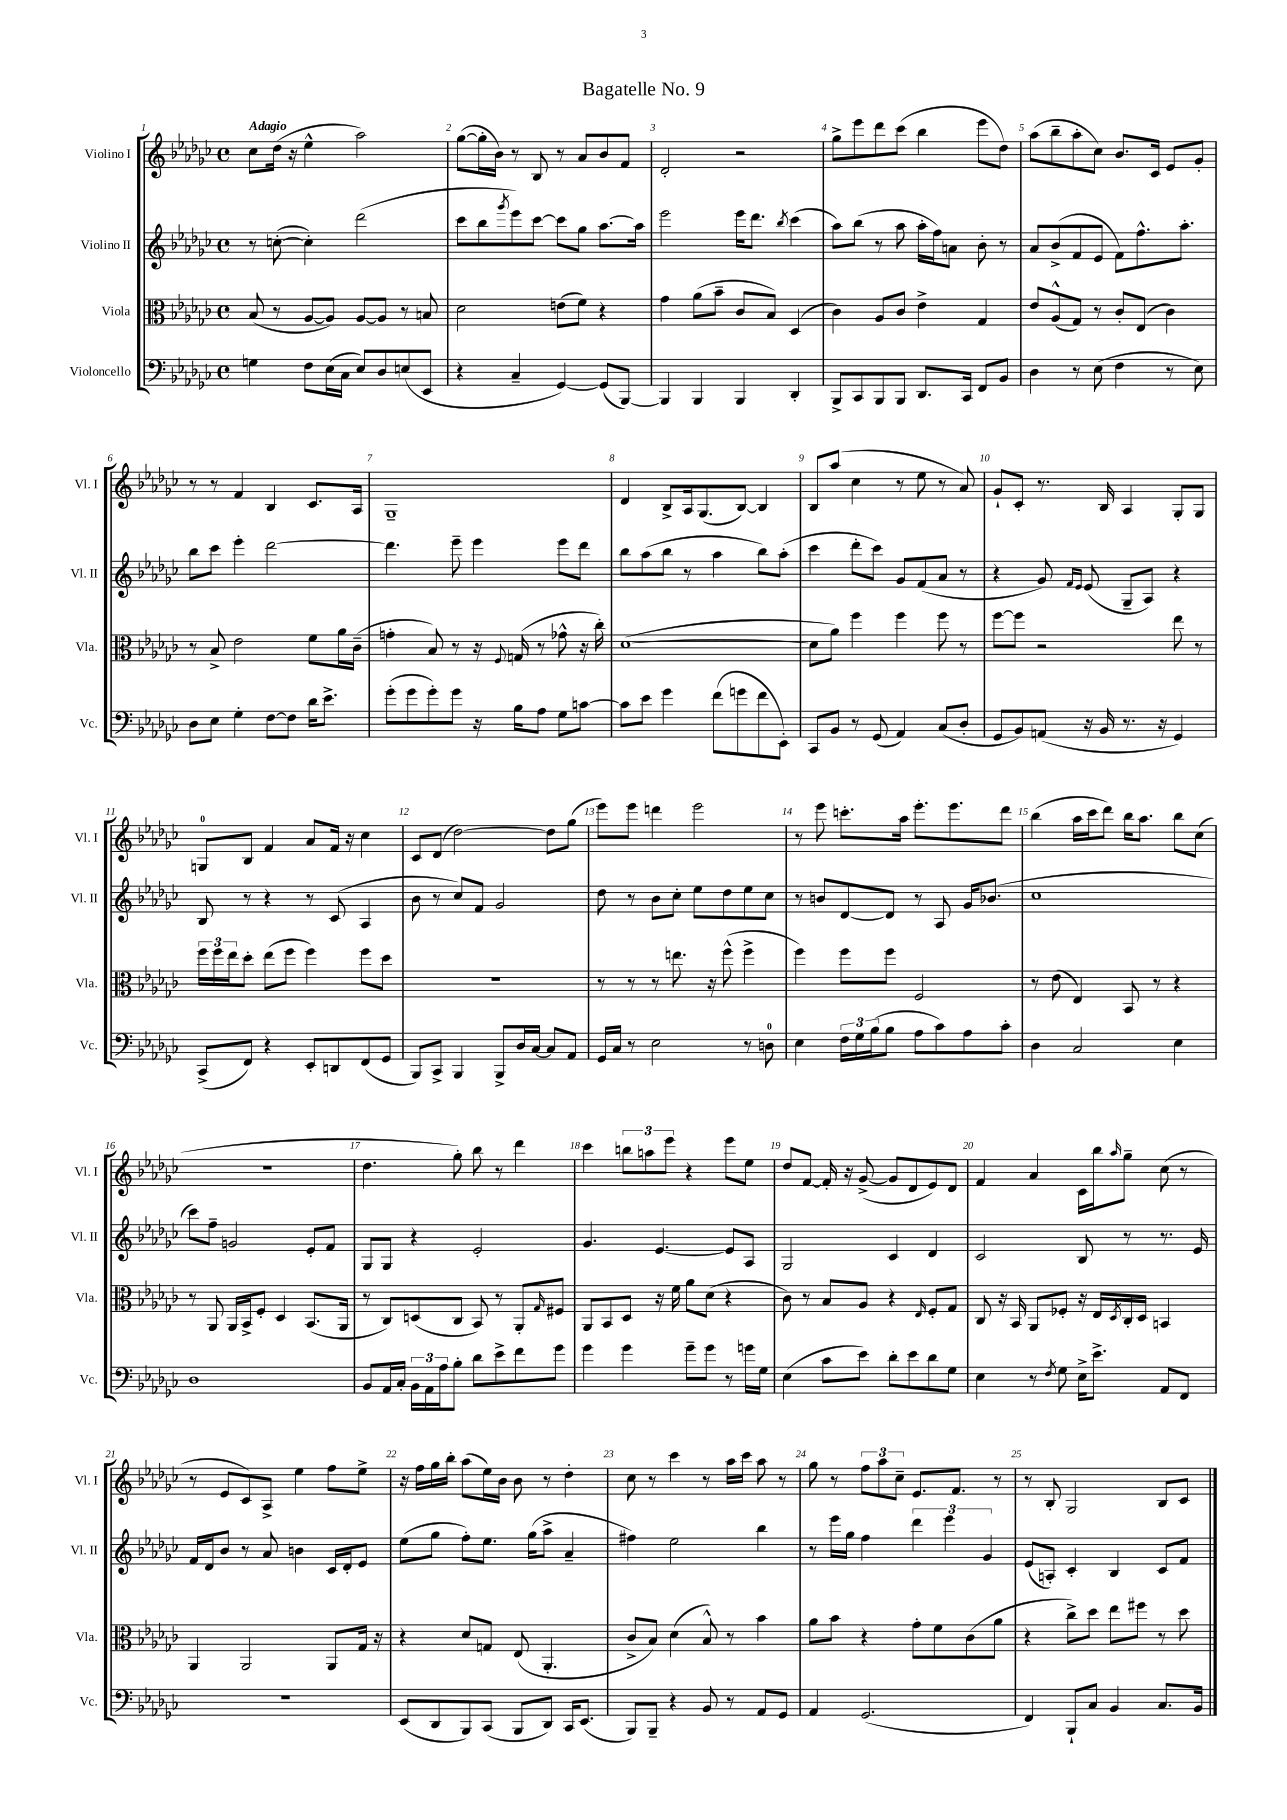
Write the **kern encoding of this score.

**kern	**kern	**kern	**kern
*staff4	*staff3	*staff2	*staff1
*clefF4	*clefC3	*clefG2	*clefG2
*k[b-e-a-d-g-c-]	*k[b-e-a-d-g-c-]	*k[b-e-a-d-g-c-]	*k[b-e-a-d-g-c-]
*M4/4	*M4/4	*M4/4	*M4/4
*met(c)	*met(c)	*met(c)	*met(c)
4G\	(8B-/	8r	8cc-\L
.	8r	([8cc'\	(16dd-\Jk
.	.	.	16r
8F\L	[8A-/L	4cc'\])	4ee-^^\
(16E-\L	8A-/]J)	.	.
16C-\JJ	.	.	.
8E-/L)	[8A-/L	(2ddd-\	2aa-\)
8D-/	8A-/]J	.	.
(8E/	8r	.	.
8EE-/J	8B/	.	.
=	=	=	=
4r	2d-\	8ccc-\L	([8gg-\L
.	.	8bb-\	16gg-'\]L
.	.	.	16b-\JJ)
.	.	8qggg-/	.
4C-~/	.	8eee-\)	8r
.	.	[8ccc-\J	8B-/
[4GG-/)	(8e\L	8ccc-\]L	8r
.	8f\J)	8gg-\J	8a-/L
(8GG-/]L	4r	[8.aa-\L	8b-/
[8BBB-/J)	.	.	8f/J
.	.	16aa-\]Jk	.
=	=	=	=
4BBB-/]	4g-\	2eee-\	2d-'/
4BBB-/	(8a-\L	.	.
.	8b-~\J	.	.
4BBB-/	8c-/L	16eee-\LK	2r
.	.	8.ddd-\J	.
.	8B-/J)	.	.
.	.	8qbb-/	.
4DD-'/	(4D-/	(4ccc-\	.
=	=	=	=
8BBB-^/L	4c-\)	8aa-\L)	8gg-^\L
8CC-/	.	(8bb-\J	8eee-\
8BBB-/	8A-/L	8r	8ddd-\
8BBB-/J	8c-/J	8aa-\	(8ccc-\J
8.DD-/L	4e-^\	16aa-'\LL	4bb-\
.	.	16ff\J)	.
.	.	8a\J	.
16CC-/Jk	.	.	.
8FF/L	4G-/	8b-'\	8eee-\L
8BB-/J	.	8r	8dd-\J)
=	=	=	=
4D-\	8e-/L	8a-/L	(8aa-\L
.	(8A-^^/	(8b-^/	8bb-~\
8r	8G-/J)	8f/	8aa-'\
(8E-\	8r	8e-/J	8cc-\J)
4F\	8c-'/L	8f\L)	8.b-/L
.	(8E-/J	8.ff^^\	.
.	.	.	16c-/Jk
8r	4c-\)	.	8e-/L
.	.	8.aa-'\J	.
8E-\)	.	.	8g-'/J
=	=	=	=
8D-\L	8r	8bb-\L	8r
8E-\J	8B-^/	8ccc-\J	8r
4G-'\	2e-\	4eee-'\	4f/
[8F\L	.	[2ddd-\	4B-/
8F\]J	.	.	.
16d-\LK	8f\L	.	8.c-/L
8.e-^\J	.	.	.
.	16a-\L	.	.
.	(16c-~\JJ	.	16A-/Jk
=	=	=	=
(8g-'\L	4g'\	4.ddd-\]	1G-~
8g-\	.	.	.
8g-'\)	8B-/)	.	.
8g-\J	8r	8eee-~\	.
16r	16r	4eee-\	.
.	8qqF/	.	.
16B-\LK	(16G/	.	.
8A-\J	8r	.	.
8G-\L	8g-^^\	8eee-\L	.
[8c\J	16r	8ddd-\J	.
.	16cc-'\)	.	.
=	=	=	=
8c\]L	([1d-	8bb-\L	4d-/
8e-\J	.	(8aa-\	.
4g-\	.	8bb-\J	8B-^/L
.	.	8r	16A-/k
.	.	.	(8.G-/
(8f\L	.	4aa-\	.
8g\	.	.	[8B-/J)
8f\	.	8bb-\L)	4B-/]
8EE-'\J)	.	(8aa-'\J	.
=	=	=	=
8CC-/L	8d-\]L	4ccc-\	8B-/L
8BB-/J	8a-\J)	.	(8aa-/J
8r	4ff\	8ddd-'\L	4cc-\
(8GG-/	.	8ccc-\J)	.
4AA-/)	4ff\	8g-/L	8r
.	.	(8f/	8ee-\
(8C-/L	8ff\	8a-/J	8r
8D-'/J	8r	8r	8a-/)
=	=	=	=
8GG-/L	[8ff\L	4r	8g-`/L
8BB-/)	8ff\]J	.	8c-'/J
(8AA/J	2r	8g-/)	8.r
.	.	16qqf/LL	.
.	.	16qqe-/JJ	.
16r	.	(8e-/	.
16BB-/	.	.	16B-/
8.r	.	8G-~/L	4A-/
.	.	8A-/J)	.
16r	.	.	.
4GG-/)	8ee-\	4r	8G-'/L
.	8r	.	8G-/J
=	=	=	=
(8CC-^/L	24ff\LL	8B-/	8G/L
.	24ff\	.	.
.	24ee-\J	.	.
8FF/J)	8dd-'\J	8r	8B-/J
4r	(8ee-\L	4r	4f/
.	8ff\J	.	.
8EE-'/L	4ff\)	8r	8a-/L
8DD/	.	(8c-/	16f/Jk
.	.	.	16r
(8FF/	8ff\L	4A-/	4cc-\
8GG-/J	8dd-\J	.	.
=	=	=	=
8BBB-/L)	1r	8b-\	8c-/L
8CC-^/J	.	8r	(8d-/J
4BBB-/	.	8cc-/L)	[2dd-\)
.	.	8f/J	.
8BBB-^/L	.	2g-/	.
16D-/L	.	.	.
[16C-/JJ	.	.	.
8C-/]L	.	.	8dd-\]L
8AA-/J	.	.	(8gg-\J
=	=	=	=
16GG-/LL	8r	8dd-\	8eee-\L)
16C-/JJ	.	.	.
8r	8r	8r	8eee-\J
2E-\	8r	8b-\L	4ddd\
.	8.ee\	8cc-'\J	.
.	.	8ee-\L	2eee-\
.	16r	.	.
.	(8ff^^\	8dd-\	.
8r	4ff^\	8ee-\	.
8D\	.	8cc-\J	.
=	=	=	=
4E-\	4ff\)	8r	8r
.	.	8b/L	8eee-\
24F\LL	8ff\L	[8d-/	8.ccc'\L
24G-\	.	.	.
(24B-\J	.	.	.
8B-\J	8ff\J	8d-/]J	.
.	.	.	16aa-\Jk
8A-\L	2F/	8r	8.eee-'\L
8c-\)	.	8A-/	.
.	.	.	8.eee-\
8A-\	.	16g-/LK	.
.	.	(8.b-/J	.
8c-'\J	.	.	8ddd-\J
=	=	=	=
4D-\	8r	1cc-	(4bb-\
.	(8e-\	.	.
2C-/	4E-/)	.	16aa-\LL
.	.	.	16ccc-\J
.	.	.	8ddd-\J)
.	8BB-/	.	16bb-\LK
.	.	.	8.aa-\J
.	8r	.	.
4E-\	4r	.	8bb-\L
.	.	.	(8cc-\J
=	=	=	=
1D-	8r	8ccc-\L)	1r
.	8AA-/	8ff~\J	.
.	16AA-/LL	2g/	.
.	16BB-^/J	.	.
.	8F'/J	.	.
.	4D-/	.	.
.	(8.BB-/L	8e-'/L	.
.	.	8f/J	.
.	16AA-/Jk	.	.
=	=	=	=
8BB-/L	8r	8G-/L	4.dd-\
16AA-/L	8C-/L)	8G-/J	.
16C-'/JJ	.	.	.
24BB-\LL	(8D/	4r	.
24AA-\	.	.	.
24A-\J	.	.	.
8B-'\J	8C-/J	.	8gg-'\)
8d-\L	8BB-/)	2e-'/	8bb-\
8e-^\	8r	.	8r
8f\	8AA-'/L	.	4ddd-\
.	16qqG-/	.	.
8g-\J	8F#/J	.	.
=	=	=	=
4g-\	8AA-/L	4.g-/	4ccc-\
.	8BB-/	.	.
4g-\	8D-/J	.	12bb\L
.	.	.	12aa\
.	16r	[4.e-/	.
.	.	.	12eee-\J
.	16f\	.	.
8g-~\L	8a-\L	.	4r
8g-\J	(8d-\J	.	.
8r	4r	8e-/]L	8eee-\L
16g\LL	.	8A-/J	8ee-\J
16G-\JJ	.	.	.
=	=	=	=
(4E-\	8c-\)	2G-/	8dd-/L
.	8r	.	[8f/J
8c-\L	8B-/L	.	16f'/]
.	.	.	16r
8e-\J)	8A-/J	.	([8g-^/
8d-'\L	4r	4c-/	8g-/]L
8e-\	.	.	8d-/
.	16qqE-/	.	.
8d-\	8F'/L	4d-/	8e-/)
8G-\J	8G-/J	.	8d-/J
=	=	=	=
4E-\	8C-/	2c-/	4f/
.	16r	.	.
.	16BB-/	.	.
8r	8AA-/L	.	4a-/
8qF/	.	.	.
8G-\	8F-'/J	.	.
16E-^\LK	16r	8B-/	16c-\LL
8.e-^\J	16E-/LL	.	16bb-\J
.	8qD-/	.	16qqaa-/
.	16C-'/	8r	8gg-~\J
.	16D-/JJ	.	.
8AA-/L	4BB/	8.r	(8cc-\
8FF/J	.	.	8r
.	.	16e-/	.
=	=	=	=
1r	4AA-/	16f/LL	8r
.	.	16d-/J	.
.	.	8b-/J	8e-/L
.	2AA-/	8r	8c-/)
.	.	8a-/	8A-^/J
.	.	4b\	4ee-\
.	8AA-/L	16c-/LL	8ff\L
.	.	16d-'/J	.
.	16G-/Jk	8e-/J	8ee-^\J
.	16r	.	.
=	=	=	=
(8EE-/L	4r	(8ee-\L	16r
.	.	.	16ff\LL
8DD-/	.	8gg-\J	16gg-\
.	.	.	16bb-'\JJ
8BBB-/)	8d-/L	8ff'\L)	(8aa-\L
(8CC-/J	8G/J	8.ee-\J	16ee-\L)
.	.	.	16b-\JJ
8BBB-/L	(8E-/	.	8b-\
.	.	(16gg-\LK	.
8DD-/J)	4.AA-'/	8aa-^\J	8r
16CC-/LK	.	4a-~/	4dd-'\
(8.EE-/J	.	.	.
=	=	=	=
8BBB-/L)	8c-^/L	4ff#\)	8cc-\
8BBB-~/J	8B-/J)	.	8r
4r	(4d-\	2ee-\	4ccc-\
8BB-/	8B-^^/)	.	8r
8r	8r	.	16aa-\LL
.	.	.	16ccc-\JJ
8AA-/L	4b-\	4bb-\	8aa-\
8GG-/J	.	.	8r
=	=	=	=
4AA-/	8a-\L	8r	8gg-\
.	8b-\J	16eee-\LL	8r
.	.	16gg-\JJ	.
(2.GG-/	4r	4ff\	12ff\L
.	.	.	12aa-\
.	.	.	12cc-~\J
.	8g-'\L	6ddd-\	8.e-/L
.	8f\	.	.
.	.	6eee-\	.
.	.	.	8.f/J
.	(8c-\	.	.
.	.	6g-/	.
.	8a-\J	.	8r
=	=	=	=
4FF/)	4r	(8e-/L	8r
.	.	8A'/J)	8B-'/
8BBB-`/L	8cc-^\L)	4c-'/	2G-/
8C-/J	8dd-\J	.	.
4BB-/	8ee-\L	4B-/	.
.	8ff#\J	.	.
8.C-/L	8r	8c-/L	8B-/L
.	8dd-\	8f/J	8c-/J
16BB-/Jk	.	.	.
==	==	==	==
*-	*-	*-	*-
